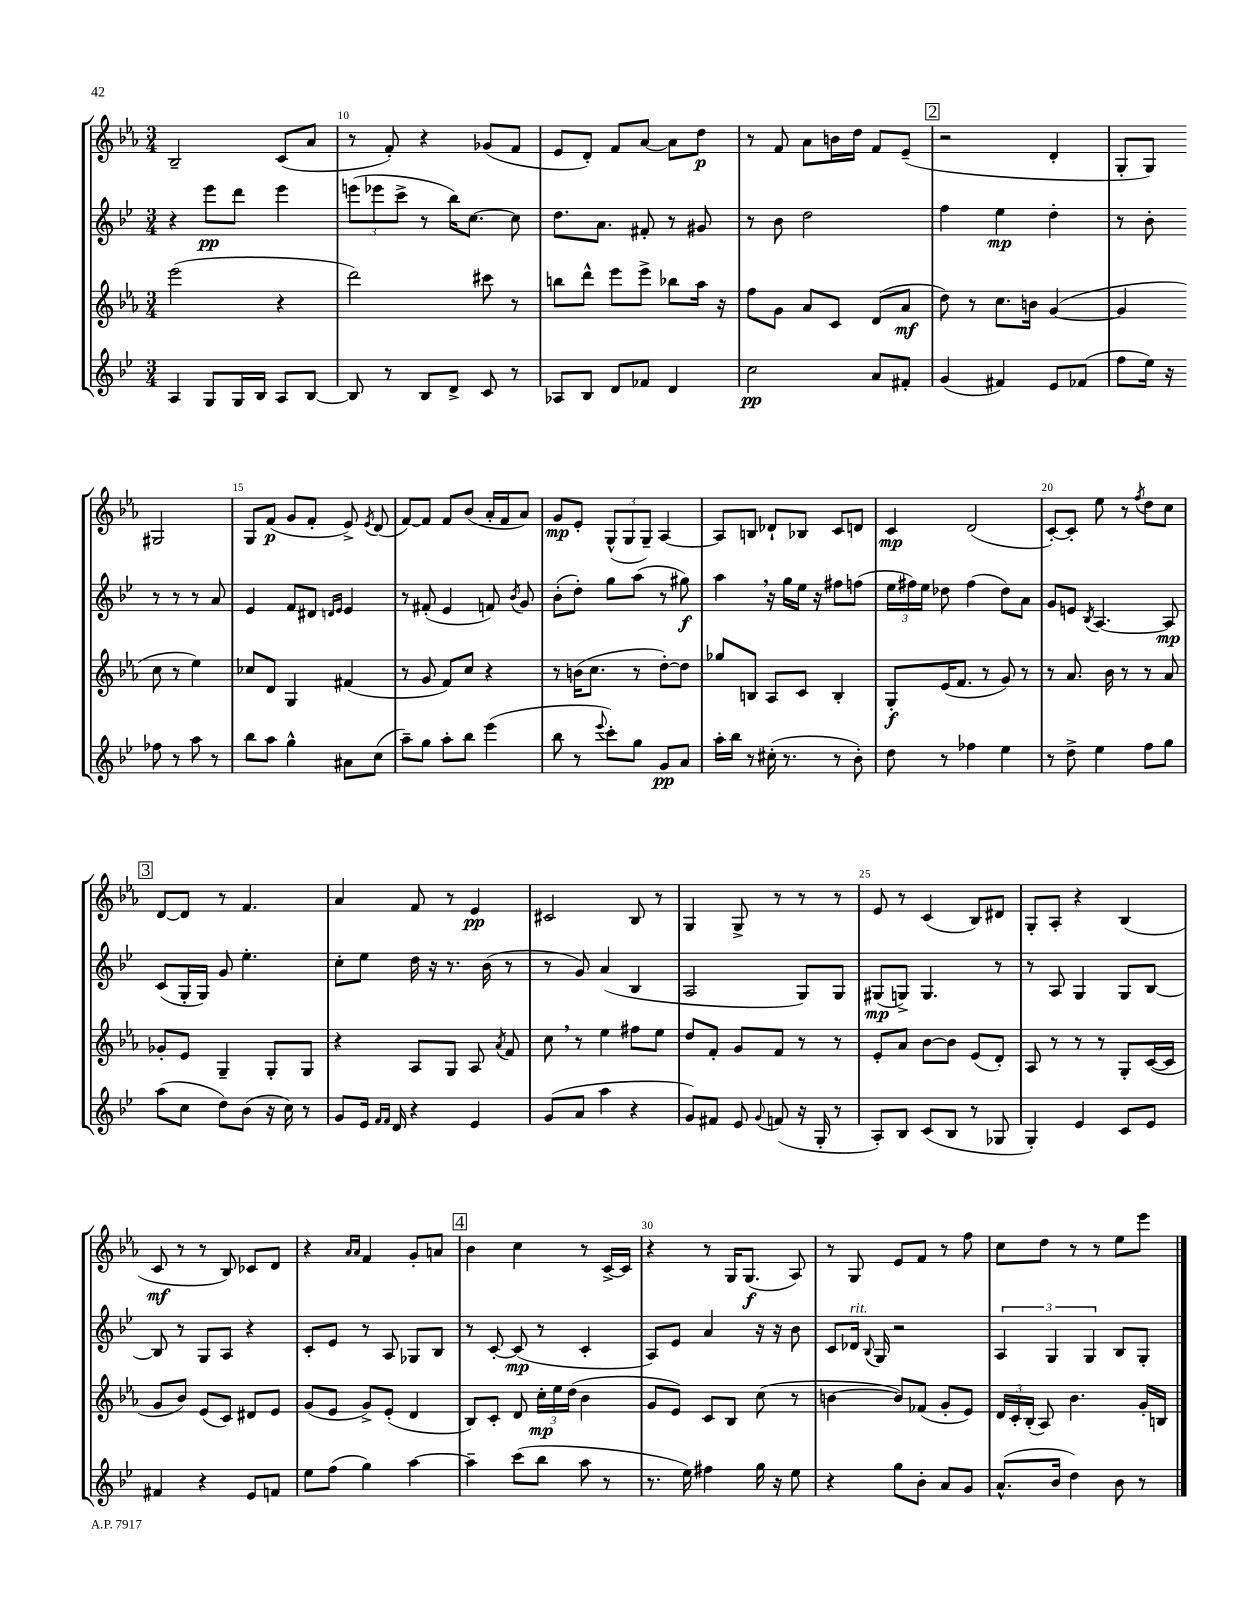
<<
\new StaffGroup <<
\new Staff = "s0" {
    \clef treble \key ees \major \numericTimeSignature \time 3/4
    \autoBeamOff bes2-- c'8[( aes'8] |
    r8 f'8-.) r4 ges'8[( f'8] |
    ees'8[ d'8]-.) f'8[ aes'8]~ aes'8[ d''8]\p |
    r8 f'8 aes'8[ b'16 d''16] f'8[ ees'8]--( |
    \mark \markup { \box "2" } r2 d'4-. |
    g8[-. g8]) gis2 |
    g8[ f'8]\p( g'8[ f'8]-. ees'8->) \acciaccatura { ees'8 } d'8( |
    f'8[~) f'8] f'8[ bes'8]( aes'16[-. f'16 aes'8]) |
    g'8[\mp ees'8]-. \tuplet 3/2 { g8[-^( g8 g8]--) } aes4~ |
    aes8[ b8] des'8[-! bes8] c'8[ d'8] |
    c'4\mp d'2( |
    c'8[~-.) c'8]-. ees''8 r8 \acciaccatura { f''8 } d''8[ c''8] |
    \mark \markup { \box "3" } d'8[~ d'8] r8 f'4. |
    aes'4 f'8 r8 ees'4\pp |
    cis'2 bes8 r8 |
    g4 g8-> r8 r8 r8 |
    ees'8 r8 c'4( bes8[) dis'8] |
    g8[-. aes8]-. r4 bes4( |
    c'8\mf r8 r8 bes8) ces'8[ d'8] |
    r4 \grace { aes'16[ aes'16] } f'4 g'8[-. a'8] |
    \mark \markup { \box "4" } bes'4 c''4 r8 c'16[~-> c'16] |
    r4 r8 g16[ g8.]\f( aes8) |
    r8 g8 ees'8[ f'8] r8 f''8 |
    c''8[ d''8] r8 r8 ees''8[ ees'''8] \bar "|." |
}
\new Staff = "s1" {
    \clef treble \key bes \major \numericTimeSignature \time 3/4
    \autoBeamOff r4 ees'''8[\pp d'''8] ees'''4 |
    \tuplet 3/2 { e'''8[( ees'''8 c'''8]-> } r8 bes''16[) c''8.]~ c''8 |
    d''8.[ a'8.] fis'8-. r8 gis'8 |
    r8 bes'8 d''2 |
    \mark \markup { \box "2" } f''4 ees''4\mp d''4-. |
    r8 bes'8-. r8 r8 r8 a'8 |
    ees'4 f'8[ dis'8] \grace { d'16[ ees'16] } ees'4 |
    r8 fis'8-.( ees'4 f'8) \acciaccatura { bes'8 } g'8 |
    bes'8[-.( d''8]-.) g''8[ a''8]( r8 gis''8\f) |
    a''4 \breathe r16 g''16[ ees''16] r16 fis''8[ f''8]( |
    \tuplet 3/2 { ees''16[ fis''16) ees''16] } des''8 fis''4( des''8[) a'8] |
    g'8[ e'8] \acciaccatura { bes8 } a4.~ a8\mp |
    \mark \markup { \box "3" } c'8[( g16-. g16]) g'8 ees''4.-. |
    c''8[-. ees''8] d''16 r16 r8. bes'16( r8 |
    r8 g'8) a'4( bes4 |
    a2 g8[) g8] |
    gis8[\mp( g8]->) g4. r8 |
    r8 a8 g4 g8[ bes8]~ |
    bes8 r8 g8[ a8] r4 |
    c'8[-. ees'8] r8 a8 ges8[ bes8] |
    \mark \markup { \box "4" } r8 c'8~-. c'8\mp( r8 c'4-. |
    a8[) ees'8] a'4 r16 r16 bes'8 |
    c'8[ des'16]^\markup { \italic "rit." } \appoggiatura { bes8 } g16 r2 |
    \tuplet 3/2 { a4 g4 g4 } bes8[ g8]-. \bar "|." |
}
\new Staff = "s2" {
    \clef treble \key ees \major \numericTimeSignature \time 3/4
    \autoBeamOff ees'''2( r4 |
    d'''2) cis'''8 r8 |
    b''8[ d'''8]-^ ees'''8[ ees'''8]-> bes''8[ aes''16] r16 |
    f''8[ g'8] aes'8[ c'8] d'8[( aes'8]\mf |
    \mark \markup { \box "2" } d''8) r8 c''8.[ b'16] g'4~( |
    g'4 c''8 r8 ees''4) |
    ces''8[ d'8] g4 fis'4( |
    r8 g'8 f'8[) c''8] r4 |
    r8 b'16[( c''8.] r8 d''8[~-.) d''8] |
    ges''8[ b8] aes8[ c'8] b4-. |
    g8[-.\f ees'16( f'8.] r8 g'8) r8 |
    r8 aes'8. bes'16 r8 r8 aes'8 |
    \mark \markup { \box "3" } ges'8[-. ees'8] g4-- g8[-. g8] |
    r4 aes8[ g8] aes8 \acciaccatura { aes'8 } f'8 |
    c''8 \breathe r8 ees''4 fis''8[ ees''8] |
    d''8[ f'8]-. g'8[ f'8] r8 r8 |
    ees'8[-. aes'8] bes'8[~ bes'8] ees'8[( d'8]-.) |
    aes8 r8 r8 r8 g8[-. c'16~( c'16] |
    g'8[ bes'8]) ees'8[( c'8]) dis'8[ ees'8] |
    g'8[( ees'8] g'8[->) ees'8]-.( d'4 |
    \mark \markup { \box "4" } bes8[) c'8]-. d'8 \tuplet 3/2 { c''16[-.\mp ees''16 d''16]( } bes'4 |
    g'8[ ees'8]) c'8[ bes8] c''8( r8 |
    b'4~ b'8[) fes'8]( g'8[-. ees'8]) |
    \tuplet 3/2 { d'16[ c'16-. bes16]-.( } aes8) bes'4. g'16[-. b16] \bar "|." |
}
\new Staff = "s3" {
    \clef treble \key bes \major \numericTimeSignature \time 3/4
    \autoBeamOff a4 g8[ g16 bes16] a8[ bes8]~ |
    bes8 r8 bes8[ d'8]-> c'8 r8 |
    aes8[ bes8] d'8[ fes'8] d'4 |
    c''2\pp a'8[ fis'8]-. |
    \mark \markup { \box "2" } g'4( fis'4) ees'8[ fes'8]( |
    f''8[ ees''16]) r16 fes''8 r8 a''8 r8 |
    bes''8[ a''8] g''4-^ ais'8[ c''8]( |
    a''8[--) g''8] a''8[-. bes''8] ees'''4( |
    bes''8 r8 \appoggiatura { ees'''8 } c'''8[-.) g''8] g'8[\pp a'8] |
    a''16[-. bes''16] r8 cis''16-.( r8. r8 bes'8-.) |
    d''8 r8 fes''4 ees''4 |
    r8 d''8-> ees''4 f''8[ g''8] |
    \mark \markup { \box "3" } a''8[( c''8] d''8[) bes'8]( r16 c''16) r8 |
    g'8[ ees'16] \grace { f'16[ f'16] } d'16 r4 ees'4 |
    g'8[( a'8] a''4 r4 |
    g'8[) fis'8] ees'8 \appoggiatura { g'8 } f'8( r16 g16-. r8 |
    a8[-.) bes8] c'8[( bes8] r8 ges8 |
    g4-.) ees'4 c'8[ ees'8] |
    fis'4 r4 ees'8[ f'8] |
    ees''8[ f''8]( g''4) a''4~ |
    \mark \markup { \box "4" } a''4-- c'''8[( bes''8] a''8 r8 |
    r8. ees''16) fis''4 g''16 r16 ees''8 |
    r4 g''8[ bes'8]-. a'8[ g'8] |
    a'8.[-^( bes'16] d''4) bes'8 r8 \bar "|." |
}
>>
>>
\layout { \context { \Score currentBarNumber = #9 \override BarNumber.break-visibility = ##(#f #t #t) barNumberVisibility = #(every-nth-bar-number-visible 5) } }
